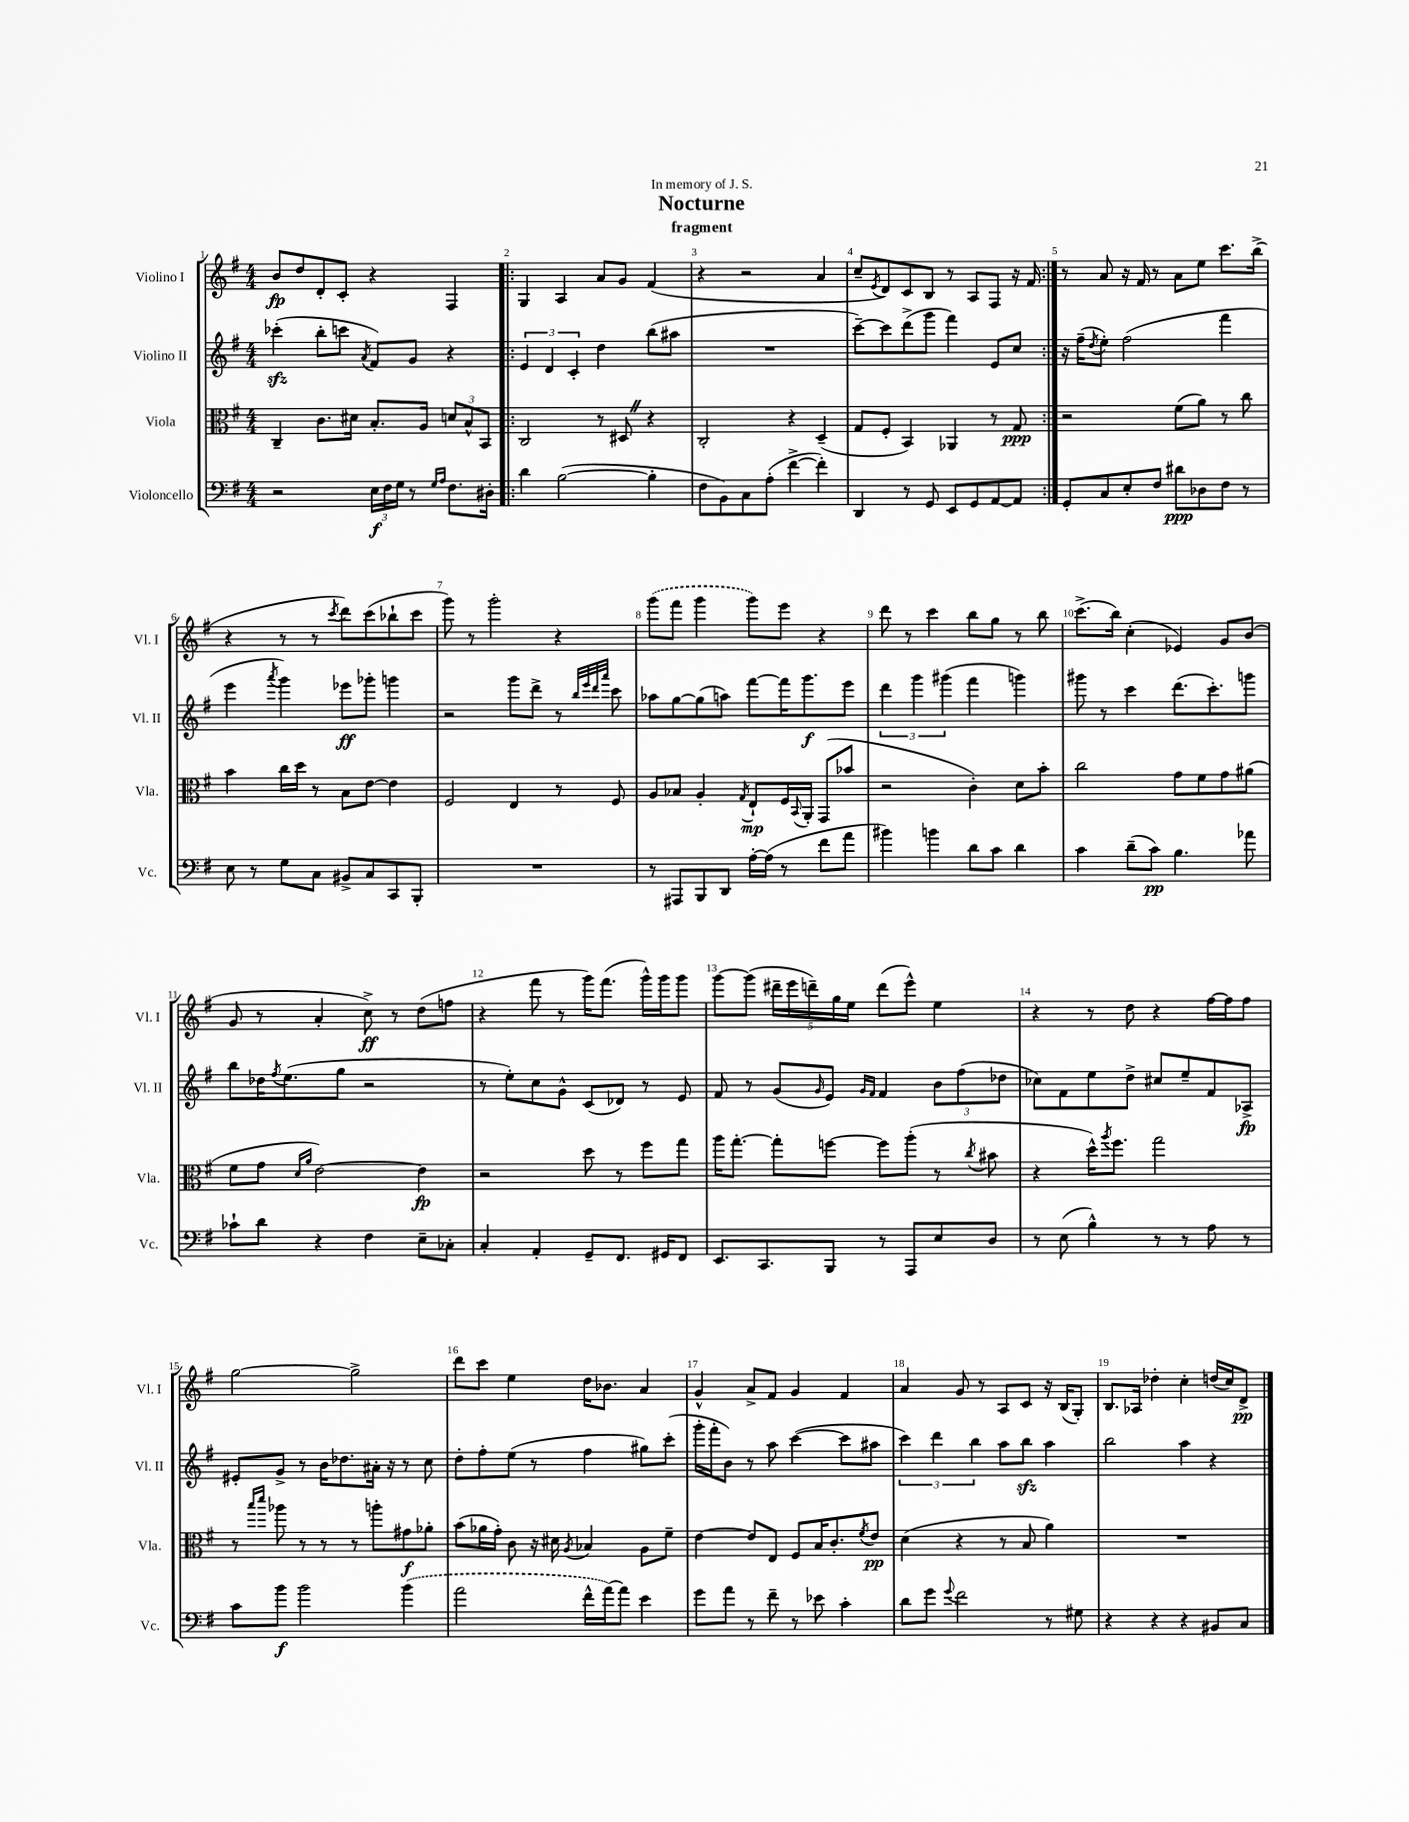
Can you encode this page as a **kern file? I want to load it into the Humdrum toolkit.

**kern	**kern	**kern	**kern
*staff4	*staff3	*staff2	*staff1
*clefF4	*clefC3	*clefG2	*clefG2
*k[f#]	*k[f#]	*k[f#]	*k[f#]
*M4/4	*M4/4	*M4/4	*M4/4
2r	4C~	(4ccc-'	8b
.	.	.	8dd
.	8.c	8bb'	8d'
.	.	8ccc	8c'
.	16d#	.	.
.	.	8qa	.
24E	8.B'	8f#)	4r
24F#	.	.	.
24G	.	.	.
8r	.	8g	.
.	16A	.	.
16qqG	.	.	.
16qqA	.	.	.
8.F#	12d	4r	4F#
.	12B^^	.	.
.	12BB	.	.
16D#'	.	.	.
=!|:	=!|:	=!|:	=!|:
4d	2C	6e	4G
.	.	6d	.
([2B	.	.	4A
.	.	6c'	.
.	8r	4dd	8a
.	8D#	.	8g
4B']	4r	(8bb	(4f#
.	.	8aa#	.
=	=	=	=
8F#	2C'	1r	4r
8BB)	.	.	.
8C	.	.	2r
(8A'	.	.	.
[4f#^	4r	.	.
4f#'])	(4D~	.	4a
=	=	=	=
4DD	8G	[8ccc~)	8cc~
.	.	.	8qe
.	8F#'	8ccc]	8d)
8r	4BB)	(8ddd^	8c
8GG	.	8ggg	8B
8EE	4AA-	4fff#)	8r
8GG	.	.	8A
[8AA	8r	8e	8F#
8AA]	8G	8cc	16r
.	.	.	16f#
=:|!	=:|!	=:|!	=:|!
8GG'	2r	16r	8r
.	.	(16ff#~	.
.	.	8qdd	.
8C	.	8ee')	8a
8E'	.	(2ff#	16r
.	.	.	16f#
8F#	.	.	8r
8d#	(8f#	.	8a
8D-	8a)	.	8ee
8F#	8r	4fff#	8.ccc
8r	8cc	.	.
.	.	.	(16bb^
=	=	=	=
8E	4b	4eee	4r
8r	.	.	.
.	.	8qaaa	.
8G	16cc	4ggg)	8r
.	16dd	.	.
8C	8r	.	8r
.	.	.	8qccc
8BB#^	8B	8eee-	8ddd)
8C	[8e	8ggg-'	(8ccc
8CC	4e]	4ggg	8bb-`
8BBB'	.	.	8ccc
=	=	=	=
1r	2F#	2r	8ggg)
.	.	.	8r
.	.	.	2ggg'
.	4E	8ggg	.
.	.	8ddd^	.
.	8r	8r	4r
.	.	32qqbb	.
.	.	32qqeee	.
.	.	32qqddd	.
.	.	32qqaaa	.
.	8F#	8ccc	.
=	=	=	=
8r	8A	8aa-	(8ggg
8AAA#	8B-	[8gg	8fff#
8BBB	4A'	(8gg]	4ggg
8DD	.	8aa)	.
.	8qG	.	.
[16A'	8E`	[8fff#	8ggg)
(16A]	.	.	.
8r	16F#	16fff#]	8eee
.	8qqBB	.	.
.	16AA'	8.ggg	.
8f#	(8GG	.	4r
8a	8b-	8eee	.
=	=	=	=
4b#)	2r	6ddd	8ddd
.	.	.	8r
.	.	6ggg	.
4b	.	.	4ccc
.	.	(6ggg#	.
8d	4c')	4fff#	8bb
8c	.	.	8gg
4d	8d	4ggg)	8r
.	8b'	.	8bb
=	=	=	=
4c	2cc	8ggg#	(8.ccc^
.	.	8r	.
.	.	.	16bb)
(8d~	.	4ccc	(4cc'
8c)	.	.	.
4.B	8g	(8.ddd	4e-)
.	8f#	.	.
.	.	8.ccc')	.
.	8g	.	8g
8a-	(8a#	8ggg	(8b
=	=	=	=
8c-`	8f#	8bb	8g
8d	8g	16dd-	8r
.	.	8qff#	.
.	.	(8.ee	.
.	16qqd	.	.
.	16qqa	.	.
4r	[2e)	.	4a'
.	.	8gg	.
4F#	.	2r	8cc^)
.	.	.	8r
8E~	4e]	.	(8dd
8C-'	.	.	8ff
=	=	=	=
4C'	2r	8r	4r
.	.	8ee')	.
4AA'	.	8cc	8fff#
.	.	8g^^	8r
8GG~	8dd	(8c	16ggg)
.	.	.	(8.fff#
8.FF#	8r	8d-)	.
.	8ff#	8r	16ggg^^)
16GG#	.	.	16ggg
8FF#	8gg	8e	8ggg
=	=	=	=
8.EE	16aa	8f#	[8ggg
.	[8.gg'	.	.
.	.	8r	(8ggg]
8.CC	.	.	.
.	8gg']	(8g	20ddd#~
.	.	.	20eee
.	.	.	20ddd~)
.	.	16qqg	.
8BBB	[8ff	8e)	.
.	.	.	20gg
.	.	.	20ee
.	.	16qqg	.
.	.	16qqf#	.
8r	8ff]	4f#	(8ddd
8AAA	(8aa'	.	8eee^^)
8E	8r	12b	4ee
.	.	(12ff#	.
.	8qcc	.	.
8D	8b#	.	.
.	.	12dd-	.
=	=	=	=
8r	4r	8cc-)	4r
(8E	.	8f#	.
4B^^)	16dd^^)	8ee	8r
.	8qaa	.	.
.	8.ff#	.	.
.	.	8dd^	8dd
8r	2gg	8cc#	4r
8r	.	8ee~	.
8A	.	8f#	[16ff#
.	.	.	16ff#]
8r	.	8A-^	8ff#
=	=	=	=
8c	8r	8e#'	[2gg
.	16qqbb	.	.
.	16qqddd	.	.
8b	8aa-	8g^	.
2b	8r	8r	.
.	8r	16b	.
.	.	8.dd-	.
.	8r	.	2gg^]
.	8aa'	16a#'	.
.	.	16r	.
(4b	8g#	8r	.
.	8a-'	8cc	.
=	=	=	=
2a	(8b	8dd'	8ddd
.	16a-	8ff#'	8ccc
.	16g')	.	.
.	8c	(8ee	4ee
.	16r	8r	.
.	16d#	.	.
.	8qA	.	.
16f#^^	4B-	4ff#	16dd
[16a)	.	.	8.b-
8a]	.	.	.
4e	8A	8gg#)	4a
.	8f#~	(8ccc'	.
=	=	=	=
8g	[4e	16ggg'	4g^^
.	.	16fff#'	.
8a	.	8b)	.
8r	8e]	8r	8a^
8f#~	8E	8aa	8f#
8r	8F#	([4ccc	4g
8e-	16B	.	.
.	8.c'	.	.
4c'	.	8ccc]	4f#
.	8qf#	.	.
.	8e	8aa#	.
=	=	=	=
8d	(4d	6ccc)	4a
8g	.	.	.
.	.	6ddd	.
8qqg	.	.	.
2f#	4r	.	8g
.	.	6bb	.
.	.	.	8r
.	8r	8aa	8A
.	8B	8bb	8c
8r	4a)	4aa	16r
.	.	.	(16B
8G#	.	.	8G')
=	=	=	=
4r	1r	2bb	8.B
.	.	.	16A-
4r	.	.	4dd-'
4r	.	4aa	4cc'
8BB#	.	4r	(16dd
.	.	.	16cc)
8C	.	.	8d^
==	==	==	==
*-	*-	*-	*-
